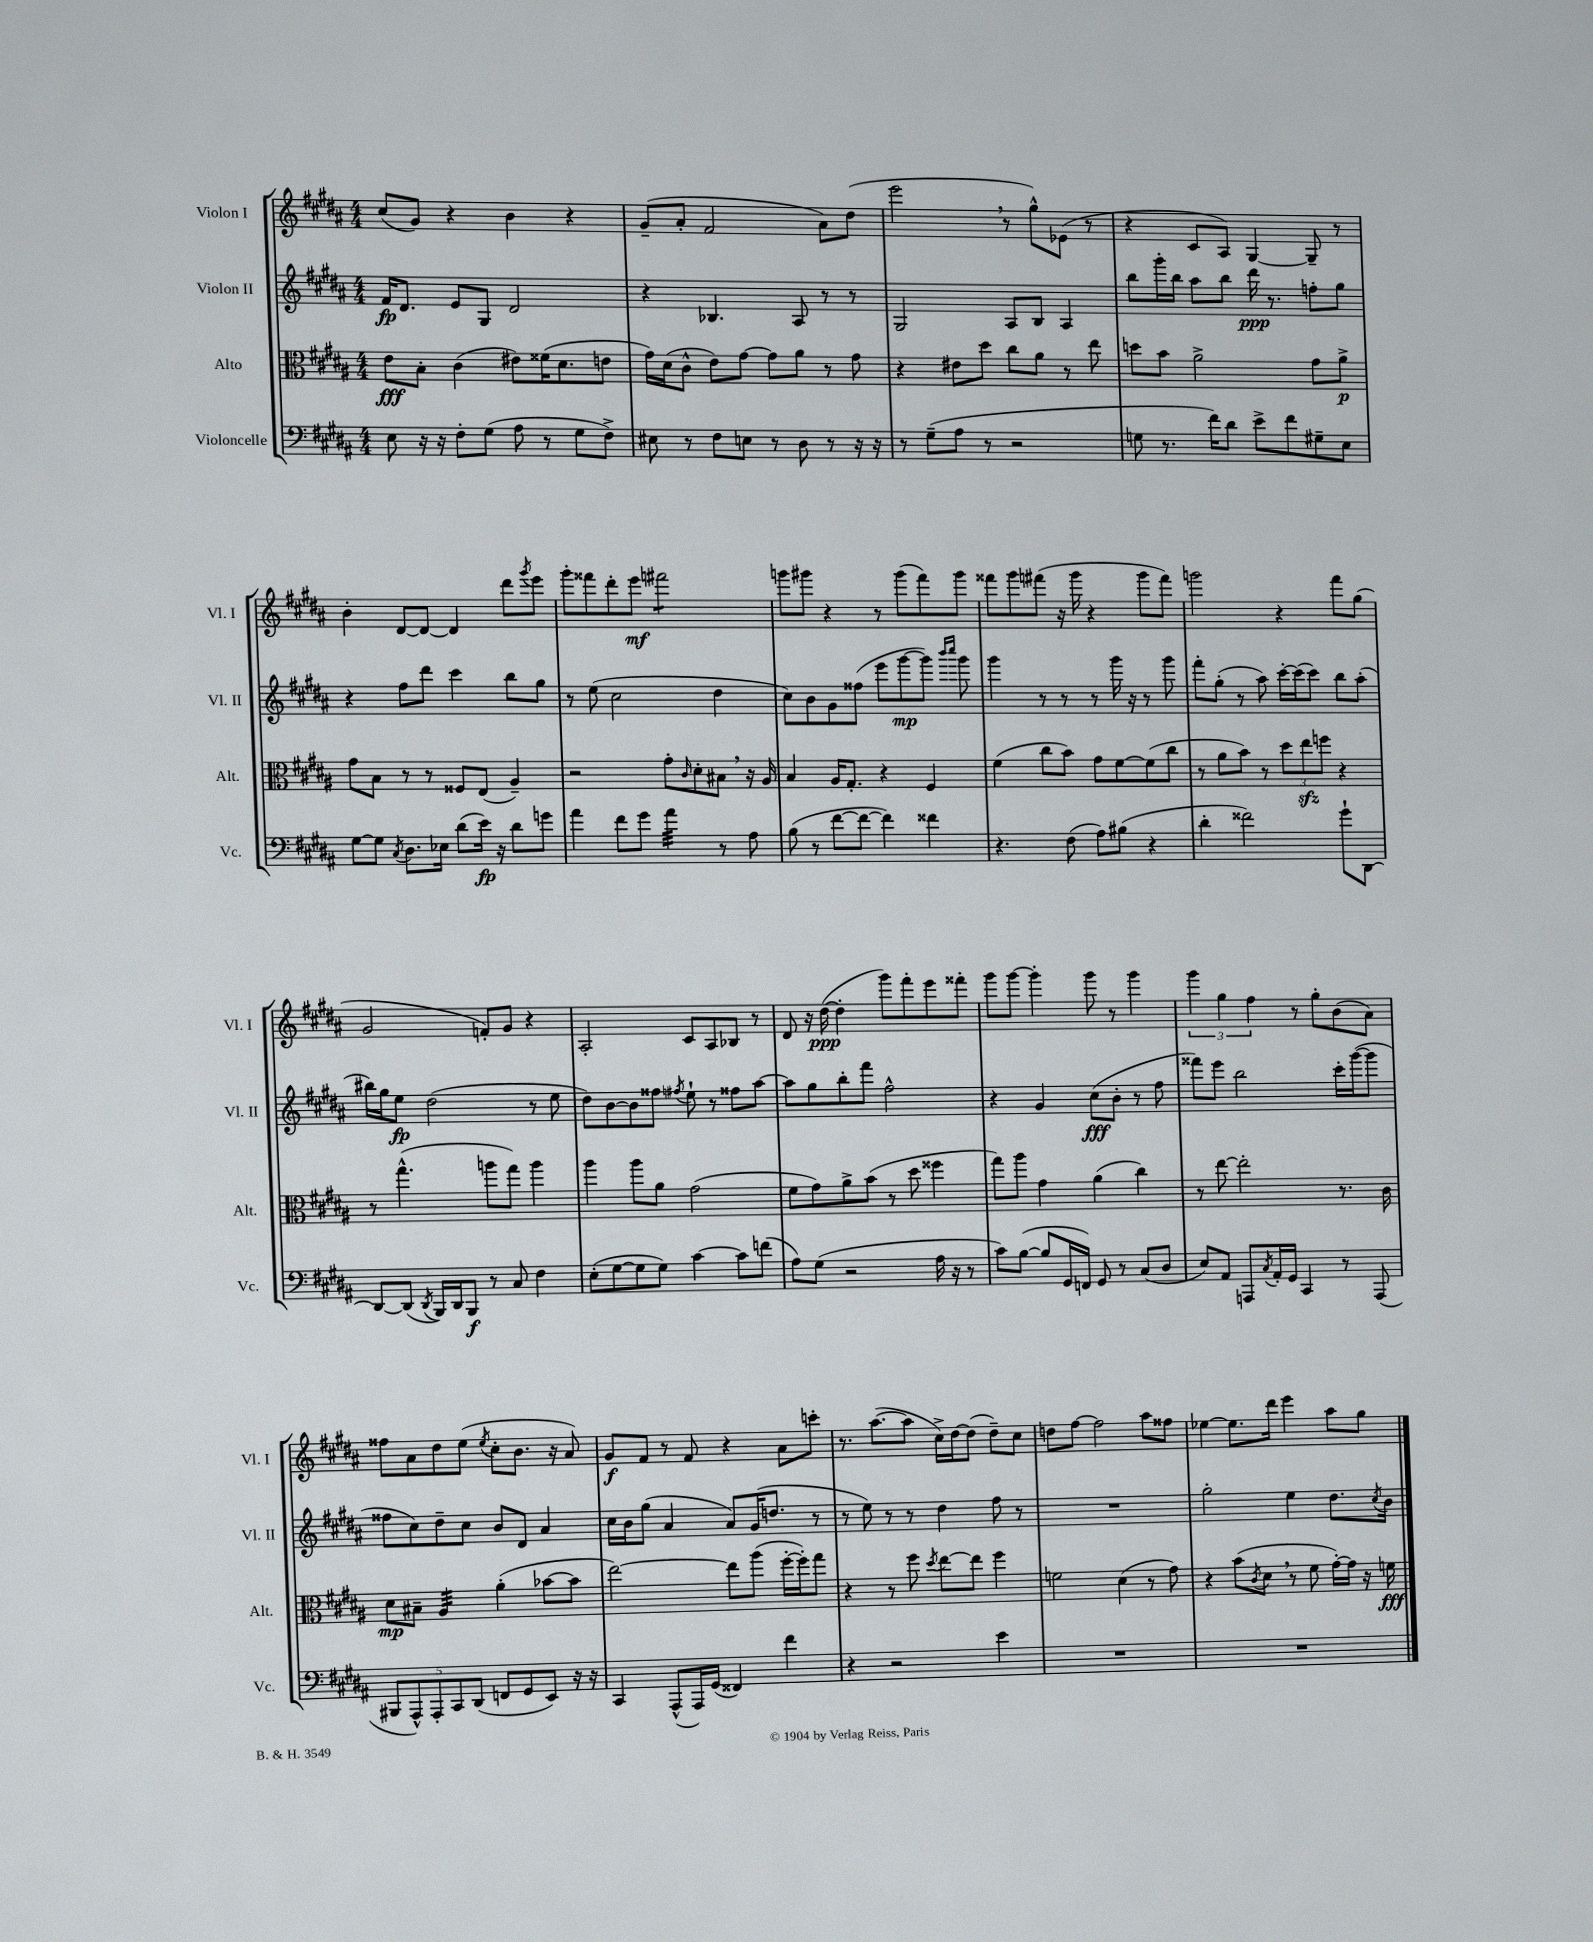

**kern	**kern	**kern	**kern
*staff4	*staff3	*staff2	*staff1
*clefF4	*clefC3	*clefG2	*clefG2
*k[f#c#g#d#a#]	*k[f#c#g#d#a#]	*k[f#c#g#d#a#]	*k[f#c#g#d#a#]
*M4/4	*M4/4	*M4/4	*M4/4
8E	8e	16f#	(8cc#
.	.	8.d#	.
16r	8B'	.	8g#)
16r	.	.	.
8F#'	(4c#	8e	4r
(8G#	.	8G#	.
8A#	8e#)	2d#	4b
8r	(16f##	.	.
.	8.d#	.	.
8G#	.	.	4r
8F#^)	8e	.	.
=	=	=	=
8E#	16g#)	4r	(8g#~
.	(16d#	.	.
8r	8c#^^	.	8a#'
8F#	8e)	4.B-	2f#
8E	[8g#	.	.
8r	8g#]	.	.
8D#	8a#	8A#	.
8r	8r	8r	8a#)
16r	8g#	8r	(8dd#
16r	.	.	.
=	=	=	=
8r	4r	2G#	2eee
(8G#~	.	.	.
8A#	8e#	.	.
8r	8dd#	.	.
2r	8cc#	8A#	8r
.	8a#	8B	8gg#^^)
.	8r	4A#	(8e-
.	8ee	.	8r
=	=	=	=
8G	8dd	8bb	4r
8.r	8b	16ggg#'	.
.	.	16bb	.
.	2a#^	8aa#	8c#
16f#)	.	.	.
8d#	.	8bb	8A#)
8e^	.	16ddd#	[4G#
.	.	8.r	.
8f#	.	.	.
8G#~	8g#	8ff'	8G#~]
8E	8a#^	8gg#	8r
=	=	=	=
[8G#	8g#	4r	4b'
8G#]	8B	.	.
8qC#	.	.	.
8.D#	8r	8ff#	[8d#
.	8r	8ddd#	8d#_
16E-	.	.	.
(8d#	8F##	4ccc#	4d#]
16e)	(8E	.	.
16r	.	.	.
8d#	4A#~)	8bb	8ddd#
.	.	.	8qggg#
8g	.	8gg#	8eee
=	=	=	=
4a#	2r	8r	8ggg#'
.	.	(8ee	8fff##
8f#	.	2cc#	8ddd#'
8g#	.	.	8eee
4a#	8g#'	.	2fff#
.	16qqc#	.	.
.	8d#'	.	.
8r	8B#	4dd#	.
8A#	16r	.	.
.	16A#	.	.
=	=	=	=
(8B	4B	8cc#)	8ggg
8r	.	8b	8ggg#
[8f#	16A#	8g#	4r
.	8.G#'	.	.
8f#_	.	(8ff##	.
4f#])	4r	8eee	8r
.	.	[8ggg#	(8ggg#
4f##	4F#	8ggg#])	8fff#)
.	.	16qqbbb	.
.	.	16qqcccc#	.
.	.	8ggg#	8ggg#
=	=	=	=
4.r	(4f#	4ggg#	8fff##
.	.	.	8ggg#
.	8cc#	8r	(8fff#
(8F#	8b)	8r	16r
.	.	.	16ggg#
8A#)	8g#	8r	4r
(8B#	[8f#	16ggg#	.
.	.	16r	.
4r	(8f#]	8r	8ggg#
.	8cc#	8ggg#	8fff#)
=	=	=	=
4d#'	8r	8fff#'	2ggg
.	8a#	(8gg#'	.
2f##)	8b)	8r	.
.	8r	8aa#)	.
.	12dd#	[16ccc#'	4r
.	.	(16ccc#]	.
.	12ee	.	.
.	.	8ccc#)	.
.	12ff	.	.
8g#`	4r	8bb	8fff#
[8DD#	.	(8aa#'	(8gg#
=	=	=	=
8DD#_	8r	16bb#)	2g#
.	.	16gg#	.
(8DD#]	(4.gg#^^	8ee	.
8qDD#	.	.	.
16BBB)	.	(2dd#	.
16DD#	.	.	.
8BBB	.	.	.
8r	8aa	.	8f')
8C#	8gg#)	.	8g#
4F#	4aa	8r	4r
.	.	8ee	.
=	=	=	=
(8E'	4aa#	8dd#)	2A#'
[8G#	.	[8b	.
8G#]	8aa#	8b]	.
8G#)	8a#	8ff##	.
.	.	8qff#	.
[4c#	(2g#	8ee`	8c#
.	.	8r	8A#
8c#]	.	8ff##	8B-
(8f	.	[8aa#	8r
=	=	=	=
8A#)	8f#	8aa#]	8d#
(8G#	8g#)	8gg#	16r
.	.	.	([16dd#
2r	8a#^	8bb'	4dd#']
.	(8b	8fff#	.
.	8r	2ff#^^	8ggg#)
.	8dd#	.	8fff#'
16A#	4ff##	.	8eee
16r	.	.	.
8r	.	.	8fff##'
=	=	=	=
8c#)	8gg#)	4r	8ggg#
([8B	8aa#	.	[8ggg#
8B]	4g#	4g#	4ggg#']
16GG#	.	.	.
16FF)	.	.	.
8GG#	(4a#	(8cc#	8ggg#
8r	.	8b'	8r
(8C#	4cc#)	8r	4ggg#
8D#	.	8ff#	.
=	=	=	=
8E)	8r	8fff##)	6ggg#
8AA#	[8ee	8eee	.
.	.	.	6gg#
8AAA	2ee']	2bb	.
.	.	.	6ff#
8qC#	.	.	.
16AA#'	.	.	.
16GG#	.	.	.
4CC#	.	.	8r
.	.	.	8gg#'
8r	8.r	16ccc#'	(8b
.	.	([16ggg#	.
(8AAA	.	8ggg#]	8a#)
.	16c#	.	.
=	=	=	=
10BBB#	8d#	8ff##	8ff##
10AAA#^^)	.	.	.
.	8B#~	8cc#)	8a#
10AAA#'	.	.	.
.	4A#	8dd#~	8dd#
10CC#	.	.	.
.	.	8cc#	(8ee
(10DD#	.	.	.
.	.	.	8qee
8FF	(4a#'	8b	8cc#'
8GG#	.	8d#	8.b
8EE)	[8b-	4a#	.
.	.	.	16r
16r	8b-]	.	8a#)
16r	.	.	.
=	=	=	=
4CC#	[2ee)	16cc#	8g#
.	.	16b	.
.	.	(8gg#	8f#
(8AAA#^^	.	4a#	8r
16AAA#)	.	.	8f#
(16GG#	.	.	.
4FF##)	8ee]	8a#)	4r
.	(8aa#	(16g#	.
.	.	8.dd	.
4f#	[16ff#'	.	8a#
.	16ff#'])	.	.
.	8gg#	8r	8ccc'
=	=	=	=
4r	4r	8r	8.r
.	.	8ee)	.
.	.	.	([8.aa#
2r	8r	8r	.
.	8ff#	8r	8aa#]
.	8qdd#	.	.
.	[8ee	4dd#	16cc#^)
.	.	.	[16dd#
.	8ee]	.	(8dd#]
4e	4ff#	8ff#	8dd#~)
.	.	8r	8cc#
=	=	=	=
1r	2f	1r	8dd
.	.	.	[8ff#
.	.	.	2ff#]
.	(4d#	.	.
.	8r	.	8aa#
.	8g#)	.	8ff##
=	=	=	=
1r	4r	2gg#'	[4ee-
.	(8b	.	8.ee-]
.	8qc#	.	.
.	8d#	.	.
.	.	.	16ddd#
.	8r	4ee	4eee
.	8f#	.	.
.	[16g#')	8.dd#	8aa#
.	16g#]	.	.
.	16r	.	8gg#
.	.	8qcc#	.
.	16f	16b	.
==	==	==	==
*-	*-	*-	*-
